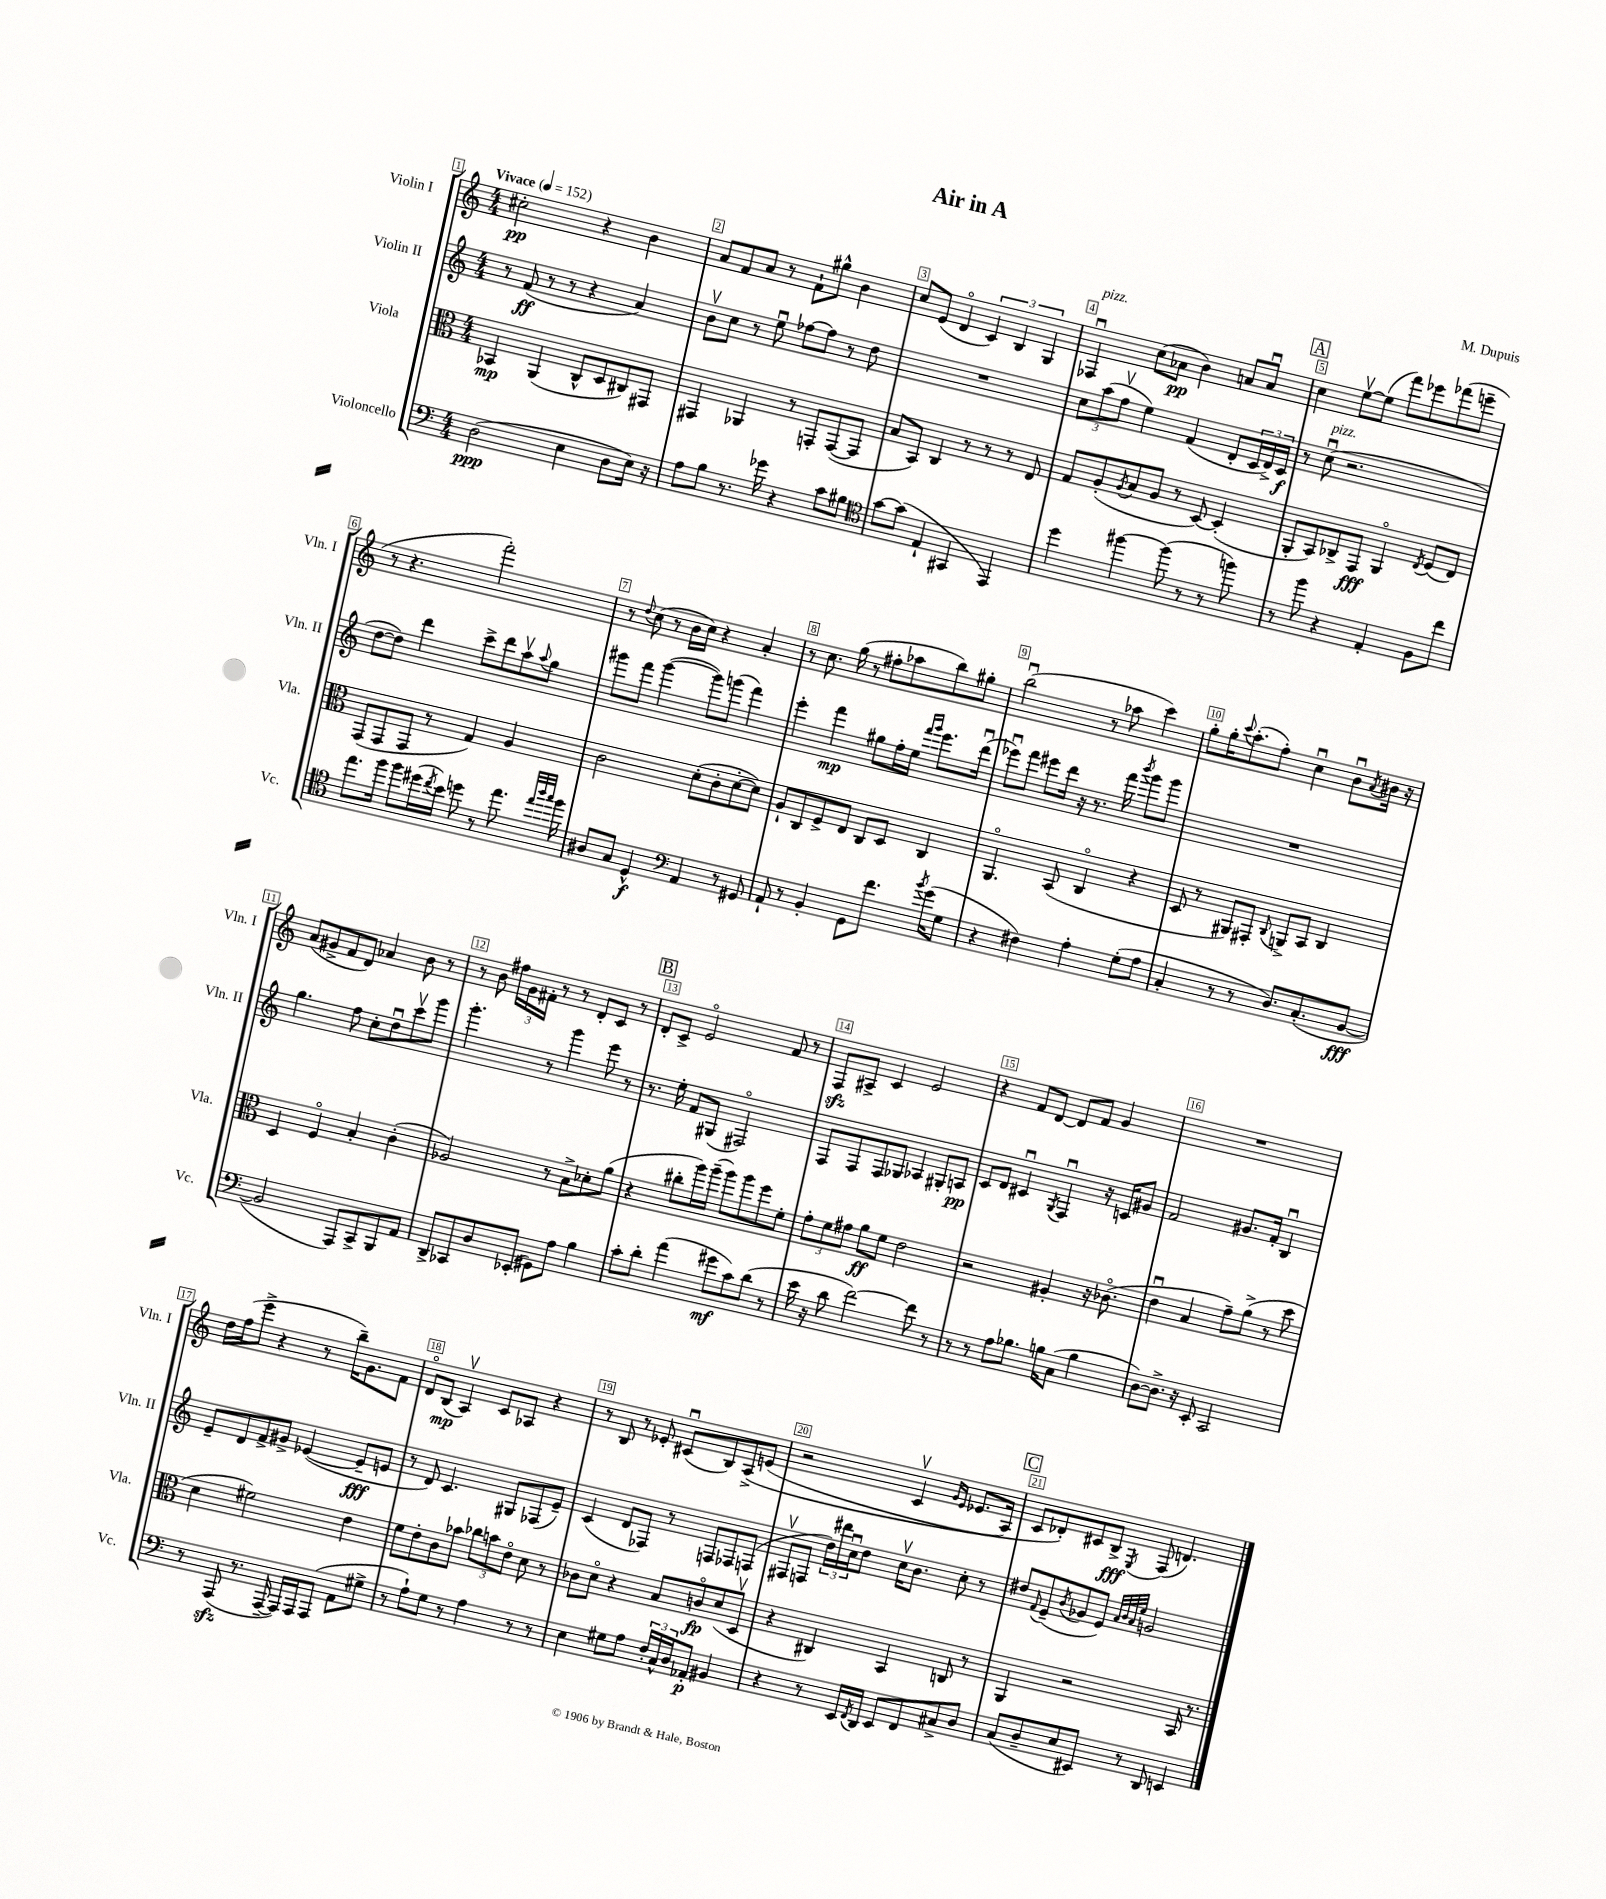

**kern	**kern	**kern	**kern
*staff4	*staff3	*staff2	*staff1
*clefF4	*clefC3	*clefG2	*clefG2
*k[]	*k[]	*k[]	*k[]
*M4/4	*M4/4	*M4/4	*M4/4
*MM152	*MM152	*MM152	*MM152
(2D\	4BB-/	8r	2cc#'\
.	.	(8f/	.
.	(4AA/	8r	.
.	.	8r	.
4E\	8C^^/L	4r	4r
.	8D/	.	.
8D\L	8C#/)	4a/)	4b\
16E\Jk)	8GG#/J	.	.
16r	.	.	.
=	=	=	=
8A\L	4GG#/	8bv\L	8a/L
8B\J	.	8cc\J	8f/
8.r	4AA-/	8r	8a/J
.	.	8eeu\	8r
16g-\	.	.	.
4r	8r	[8ff-\L	8f`\L
.	8GG'/L	8ff-\]J	8gg#^^\J
8c\L	([8GG/	8r	4b\
8B#\J	8GG/]J	8dd\	.
=	=	=	=
*clefC4	*	*	*
[8g\L	8B/L	1r	8cc/L
(8g\]J	8BB/J)	.	(8e/J
4E`/	4C/	.	4do/
4GG#/	8r	.	6c/)
.	8r	.	.
.	.	.	6B/
4EE/)	8r	.	.
.	.	.	6G/
.	8E/	.	.
=	=	=	=
4dd\	8G/L	12cc\L	4F-u/
.	.	(12aa\	.
.	(8A'/	.	.
.	.	12ffv\J	.
.	8qA/	.	.
[4ff#\	8B/	4ee\)	(8cc\L
.	8A/J	.	8a-\J
(8ff#\]	8r	(4f/	4b\)
8r	[8D/)	.	.
8r	(4D'/]	8d'/L	8a/L
8ff\)	.	24c/L	8au/J
.	.	24d^/)	.
.	.	24c/JJ	.
=	=	=	=
8r	8AA'/L	8r	4cc\
8ff\	8BB/)	(8ccu\	.
4r	8C-^/	2.r	[8eev\L
.	8GG/J	.	(8ee\]J
4E'/	4AAo/	.	8fff\L)
.	.	.	8eee-\
.	8qE/	.	.
8F\L	(8F/L	.	(8fff-\
8cc\J	8E/J)	.	8eee~\J
=	=	=	=
8.ee\L	(8GG/L	[8dd\L	8r
.	8GG/	8dd\]J)	4.r
16ff\Jk	.	.	.
8ff\L	8GG/J	4ddd\	.
(16dd#\L	8r	.	.
8qcc/	.	.	.
16b\JJ)	.	.	.
8dd\	4G/)	8ccc^\L	2fff'\)
8r	.	8ddd\	.
8.ee\	4A/	8aav\	.
.	.	8qqaa/	.
.	.	8gg\J	.
32qqee/LLL	.	.	.
32qqaa/	.	.	.
32qqgg/JJJ	.	.	.
16ff\	.	.	.
=	=	=	=
8A#/L	2c\	8ggg#\L	8r
.	.	.	8qqdd/
8G/J	.	8fff\J	(8cc\
4D^^/	.	([4ggg#\	8r
.	.	.	16b\LL
.	.	.	16cc\JJ)
*clefF4	*	*	*
4AA/	(8d'\L	8ggg#\]L)	4r
.	8c'\	(8ggg\J	.
8r	[8d'\	4fff\)	4a'/
8GG#/	8d\]J)	.	.
=	=	=	=
8AA`/	8A`/L	4eee'\	8r
8r	8C/	.	8.cc\
4BB'/	8F^/	4fff\	.
.	.	.	(16gg\
.	8E/J	.	8r
8GG\L	8C/L	8gg#\L	8ff#'\L
8.f\J	8D/J	16ff'\L	8aa-\
.	.	16ee\JJ	.
.	.	16qqfff/LL	.
.	.	16qqggg/JJ	.
.	4C/	8.eee\L	8bb\)
8qb/	.	.	.
(16g\LK	.	.	.
8G\J	.	.	8gg#'\J
.	.	(16dddu\Jk	.
=	=	=	=
4r	4.AAo/	8eee-u\L)	(2bbu\
.	.	8fff\J	.
4F#\)	.	8eee#\L	.
.	(8BB/	16ddd\Jk	.
.	.	16r	.
4A'\	4Co/	8.r	8r
.	.	.	8aa-\
.	.	16fff\	.
.	.	8qbbb/	.
(8G'\L	4r	8ggg\L	4ccc\)
8A\J	.	8ggg\J	.
=	=	=	=
4C'/	8D/	1r	8gg'\L
.	8r	.	16gg'\K
.	.	.	8qqccc/
.	.	.	(8.aa'\
8r	8AA#/L)	.	.
8r	8GG#'/J	.	8ff'\J)
.	8qqC/	.	.
8.D/L)	8AA^/L	.	4ccu\
.	8BB/J	.	.
(8.C'/	.	.	.
.	4C/	.	8bu\L
.	.	.	8qa/
[8BB/J	.	.	16b#\Jk
.	.	.	16r
=	=	=	=
2BB/]	4D/	4.gg\	(8a/L
.	.	.	8g#^/
.	4Fo/	.	8f/
.	.	8ff\	8d/J)
8AAA/L)	4B'/	8cc'\L	4a-/
8CC^/	.	8ddu\	.
8BBB/	(4c'\	8cccv\	8b\
8AA/J	.	8ggg\J	8r
=	=	=	=
8DD^/L	2A-/)	4.ggg'\	8r
8CC-/	.	.	8b\
8D/	.	.	24ff#\LL
.	.	.	24g\
.	.	.	24f#'\JJ
(8EE-'/J	.	8r	8r
8GG#\L)	8r	4ggg\	8r
8A\J	8B^\L	.	8d'/L
4B\	8d-'\	8eee\	8c/J
.	(8a\J	8r	8r
=	=	=	=
8c'\L	4r	8.r	8d'/L
8d'\J	.	.	8c^/J
.	.	16ee'\	.
(4a\	8cc#'\L	8f/L	2eo/
.	16aa\L)	(8G#/J	.
.	(16aa~\JJ	.	.
8g#\L	8aa\L)	2F#o/)	.
8c\)	8aa\	.	.
(8d\J	8ff\	.	8f/
8r	8f'\J	.	8r
=	=	=	=
16e\	12g'\L	8F/L	8F/L
16r	.	.	.
.	12f\	.	.
8d\	.	8F/	8A#^/J
.	12g#\J	.	.
[2f\)	8a\L	8F/	4c/
.	8f\J	8G-/J	.
.	2e\	4A-/	2e/
8f\]	.	8G#'/L	.
8r	.	8A/J	.
=	=	=	=
8r	2r	8c/L	4r
8r	.	8d/J	.
8A\L	.	4c#u/	8f/L
8.B-\J	.	.	[8d/J
.	.	8qG/	.
.	4A#'/	4Fu/	8d/]L
16B\LK	.	.	.
(8C\J	.	.	8f/J
4B\	16r	16r	4g/
.	(8.c-o\	16c/LK	.
.	.	8g#/J	.
=	=	=	=
[8D\L)	4eu\	2f/	1r
8.D^\]J	.	.	.
.	4B/	.	.
16r	.	.	.
8EE'/	.	.	.
2CC/	8g~\L)	8.g#/L	.
.	(8a^\J	.	.
.	.	16f'/Jk	.
.	8r	4Bu/	.
.	8dd\	.	.
=	=	=	=
8r	4d\	8e~/L	16dd\LL
.	.	.	(16ff\J
(8AAA/	.	8d/	8eee^\J
8.r	2f#\)	8f^/	4r
.	.	8g#^/J	.
[16AAA~/	.	.	.
16AAA/]LL)	.	([4e-/	8r
16AAA/J	.	.	.
(8AAA/J	.	.	16bb~\LK)
.	.	.	8.g\
8AA\L	4e\	8e-~/]L	.
8G#^\J	.	8e/J	8f\J
=	=	=	=
8r	8f\L	8r	8do/L
8A`\L)	8e'\	8d/)	(8B/J
8G\J	8c\	4.c/	4Av/)
8r	8b-\J	.	.
4A\	12cc-\L	.	8c/L
.	12b\	.	.
.	.	8G#/L	8A-/J
.	12eo\J	.	.
8r	8d\	(8F-/	4r
8r	8r	8e~/J)	.
=	=	=	=
4E\	8c-\L	(4c/	8r
.	8do\J	.	8B/
8G#\L	4r	8d/L	8r
8A\J	.	8F-/J)	8e-'/
24F'/LL	8B/L	8r	(8c#u/L
24C^^/	.	.	.
24D/J	.	.	.
8AA-'/J	8co/	8F/L	8B/)
4BB#/	(8d/	8F-/	&(8A^/
.	8Dv/J	(8F/J	(8e/J
=	=	=	=
4r	4r	8F#v/L	2r
.	.	8F/J	.
8r	4C#/)	24dd\LL)	.
.	.	24ddd#\	.
.	.	24ccu\J	.
16EE/LL	.	8dd\J	.
8qFF/	.	.	.
16DD/JJ	.	.	.
8EE/L	4BB/	16ccv\LK	4cv/
.	.	8.b\J	.
8FF/	.	.	.
.	.	.	16qqg/LL
.	.	.	16qqe/JJ
8C#^/	8C/	8cc'\	8.e-/L
8D/J	8r	8r	.
.	.	.	16A/Jk)
=	=	=	=
(8C/L	4AA/	8dd#/L	8c/L
.	.	8qqf/	.
8D~/	.	(8e~/	8d-'/&)
.	.	8qb/	.
8E/	2r	8g-/	8c#/
8EE#/J)	.	8e/J)	8B^/J
.	.	32qqa/LLL	.
.	.	32qqb/	.
.	.	32qqa/	.
.	.	32qqee/JJJ	8qE/
8r	.	2g/	(8F/
8DD/	.	.	4.d/)
4EE/	16BB/	.	.
.	8.r	.	.
==	==	==	==
*-	*-	*-	*-
